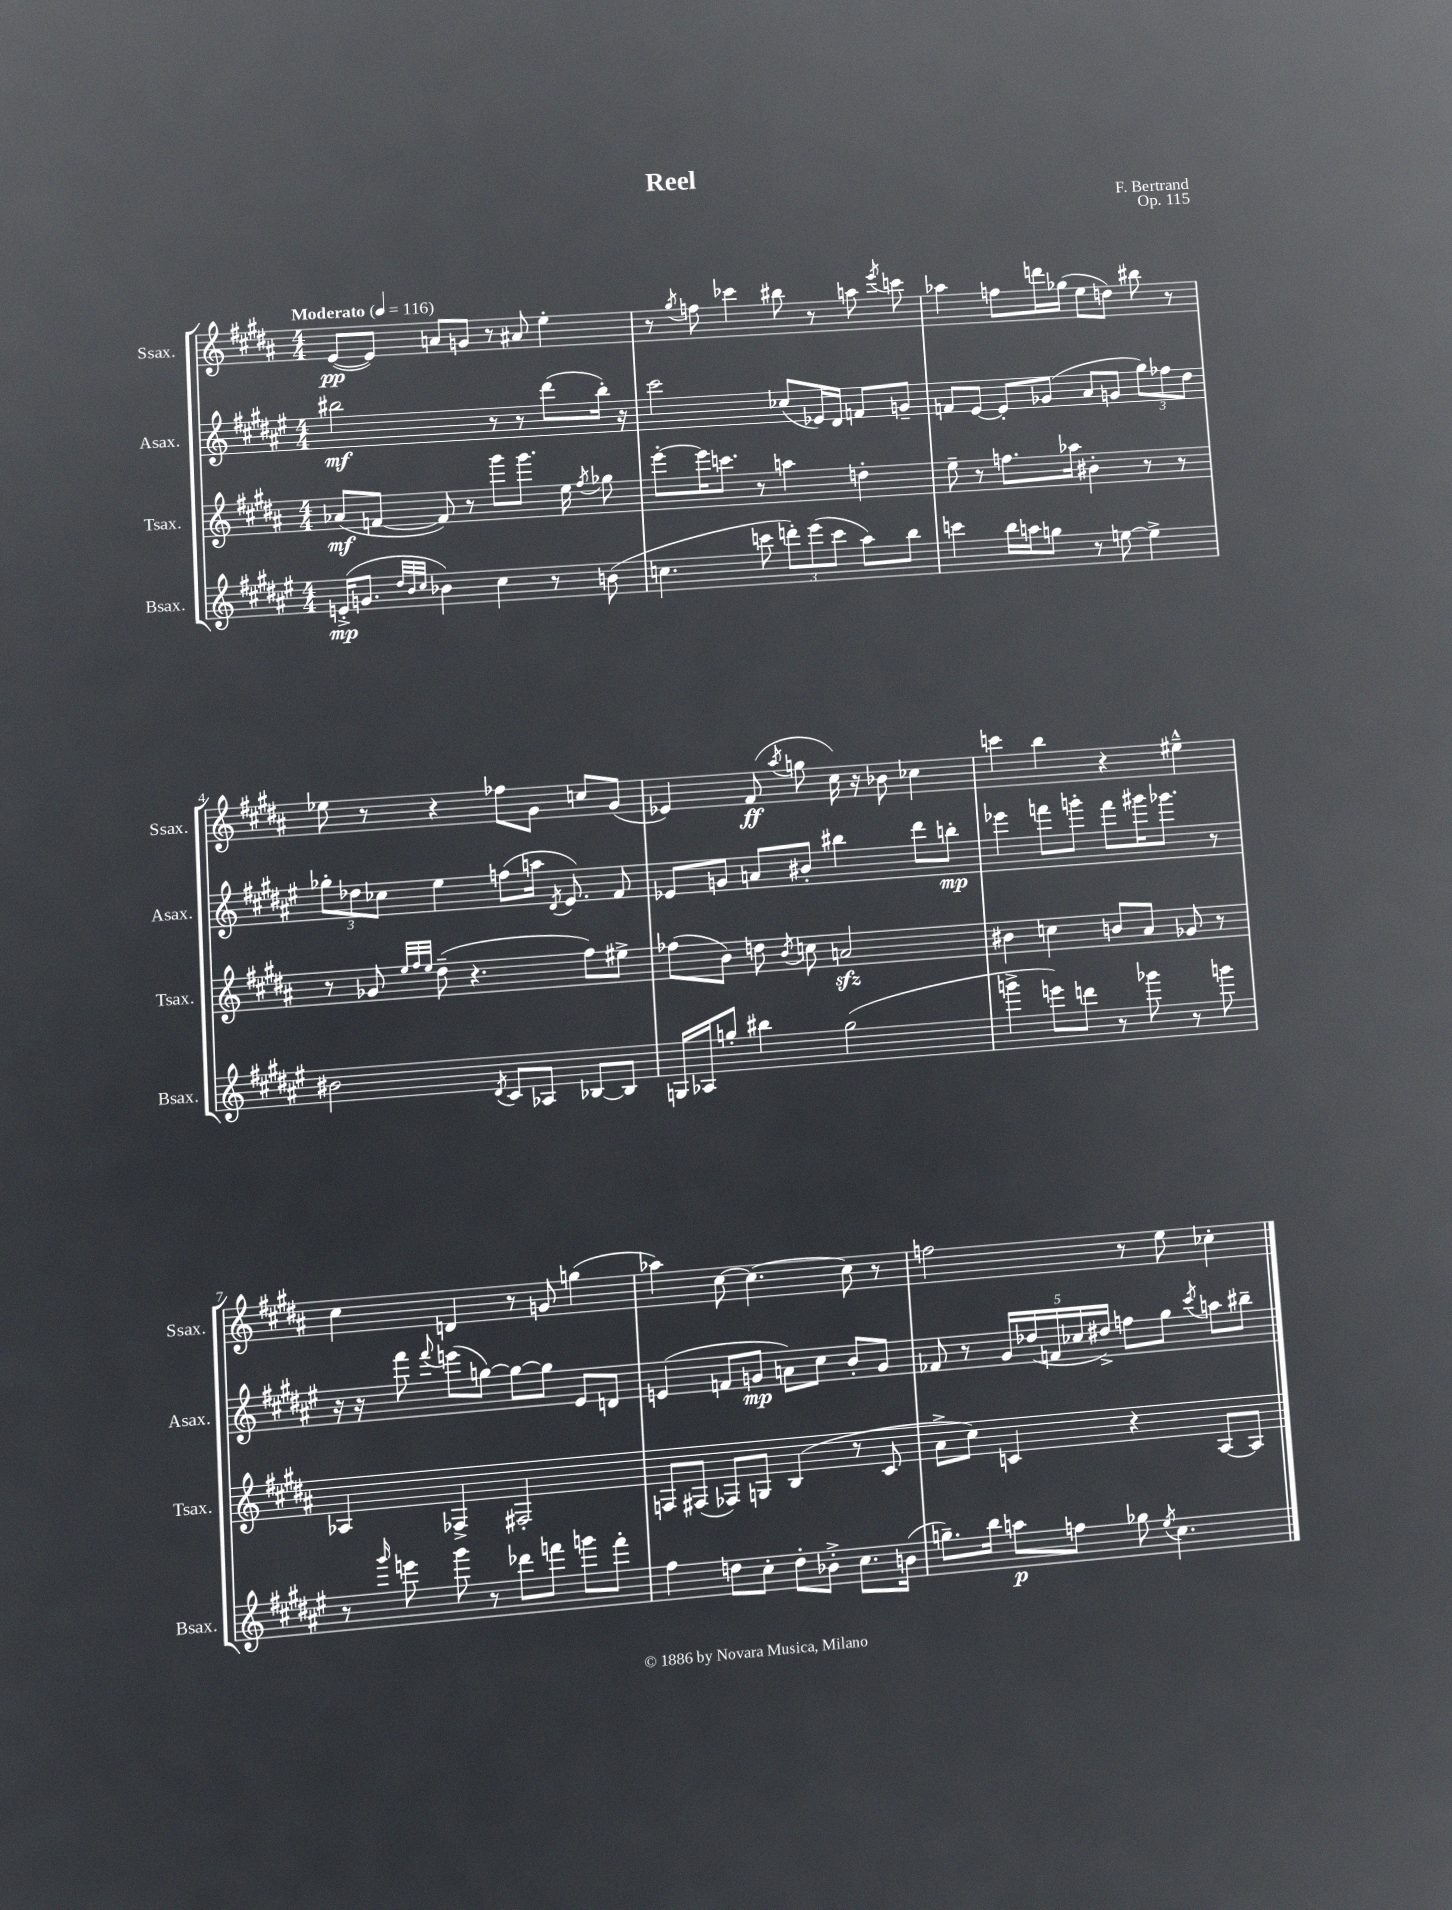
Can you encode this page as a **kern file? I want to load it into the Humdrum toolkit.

**kern	**kern	**kern	**kern
*staff4	*staff3	*staff2	*staff1
*clefG2	*clefG2	*clefG2	*clefG2
*k[f#c#g#d#a#e#]	*k[f#c#g#d#a#]	*k[f#c#g#d#a#e#]	*k[f#c#g#d#a#]
*M4/4	*M4/4	*M4/4	*M4/4
*MM116	*MM116	*MM116	*MM116
(16e'^/LK	(8a-/L	2bb#\	([8e/L
8.g/J	.	.	.
.	[8f/J	.	8e/]J)
32qqdd#/LLL	.	.	.
32qqb/	.	.	.
32qqcc#/JJJ	.	.	.
4b-\)	8f/])	.	8a/L
.	8r	.	8g/J
4cc#\	8ggg#\L	8r	8r
.	8.ggg#\J	8r	8a#/
8r	.	(8ddd#\L	4ee'\
.	16ee\	.	.
.	8qff#/	.	.
(8b\	8gg-\	16bb#'\Jk)	.
.	.	16r	.
=	=	=	=
4.cc\	[8eee'\L	2ccc#\	8r
.	.	.	8qgg#/
.	16eee\]K	.	8ff\
.	8.ccc\J	.	.
.	.	.	4ccc-\
8ccc\	8r	.	.
12ddd'\L)	4aa\	(8cc-/L	8bb#\
(12eee#\	.	.	.
.	.	16e-/L)	8r
12ccc\J	.	.	.
.	.	16d#/JJ	.
8aa#\L)	4dd'\	8f/L	8aa\
.	.	.	8qeee/
8bb\J	.	8g~/J	8ccc\
=	=	=	=
4ccc\	8ee~\	8f/L	4aa-\
.	8r	[8e#/J	.
16bb\LL	8.ff\L	8e#'/]L	8ff\L
16aa\J	.	.	.
8gg\J	.	(8g-/J	16ddd\L
.	16aa-\Jk	.	(16gg-\JJ
8r	4b#'\	8a#/L	8ee\L
[8ee\	.	8g/J	8dd\J)
4ee^\]	8r	12gg#\L)	8bb#\
.	.	12ff-\	.
.	8r	.	8r
.	.	12dd#\J	.
=	=	=	=
2b#\	8r	12gg-'\L	8ee-\
.	.	12dd-\	.
.	8g-/	.	8r
.	.	12cc-\J	.
.	32qqee/LLL	.	.
.	32qqff#/	.	.
.	32qqee/JJJ	.	.
.	(8dd#~\	4ee#\	4r
.	4.r	.	.
8qd#/	.	.	.
8c#/L	.	(8ff\L	8ff-\L
8A-/J	.	16aa\Jk	8g#\J
.	.	8qd#/	.
.	.	8.e#/)	.
[8B-/L	8ff#\L)	.	8cc/L
8B-/]J	8ee#^\J	8f#/	(8g#/J
=	=	=	=
16G/LL	(8ff-\L	8e-/L	4e-/)
16A-/J	.	.	.
8gg'/J	8b\J)	8g/J	.
4bb#\	8dd\	8a/L	(8f#/
.	8qb/	.	8qaa#/
.	8cc\	8b#'/J	8gg\
(2gg\	2a/	4bb#\	16cc#\)
.	.	.	16r
.	.	.	8b-\
.	.	8ddd#\L	4cc-\
.	.	8bb'\J	.
=	=	=	=
4ggg^\	4b#\	4eee-\	4ccc\
8eee\L)	4cc\	8fff\L	4bb\
8ddd\J	.	8ggg'\J	.
8r	8b/L	8fff\L	4r
8ggg-\	8a#/J	16ggg#\K	.
.	.	8.ggg-\J	.
8r	8g-/	.	4ee#~^^\
8ggg\	8r	8r	.
=	=	=	=
8r	4A-/	16r	4cc#\
.	.	16r	.
16qqggg#/	.	.	.
8eee\	.	8fff#\	.
.	.	8qqfff#/	.
8ggg#\	4F-^/	(8eee\L	4d/
8r	.	[8gg\J)	.
8ddd-\L	2F#'/	8gg\_L	8r
8fff\J	.	8gg\]J	8g/
8ggg\L	.	8e#/L	(4gg\
8fff'\J	.	8d/J	.
=	=	=	=
4ff#\	8F/L	(4e/	4aa-\)
.	(8F#/J	.	.
8dd\L	8F-/L)	8f/L	[8cc#\
8cc#'\J	8G/J	8g/J	4.cc#\_
8dd'\L	(4B/	8a\L)	.
8b-'^\J	.	8cc#\J	.
8.cc#\L	8r	8b'/L	8cc#\]
.	8c#/	8g/J	8r
(16b\Jk	.	.	.
=	=	=	=
8.gg~\L)	8a#^\L	8f-/	2ff\
.	8cc#\J)	8r	.
16bb\Jk	.	.	.
8aa\L	4c/	20g#/LL	.
.	.	(20dd-/	.
.	.	20f/	.
8ff\J	.	.	.
.	.	20cc-/	.
.	.	20dd#^/JJ)	.
8gg-\	4r	8ff\L	8r
8qee#/	.	.	.
4.cc#\	.	8gg#\J	8ee\
.	.	8qccc#/	.
.	[8A#/L	8aa\L	4cc-'\
.	8A#/]J	8bb#~\J	.
==	==	==	==
*-	*-	*-	*-
